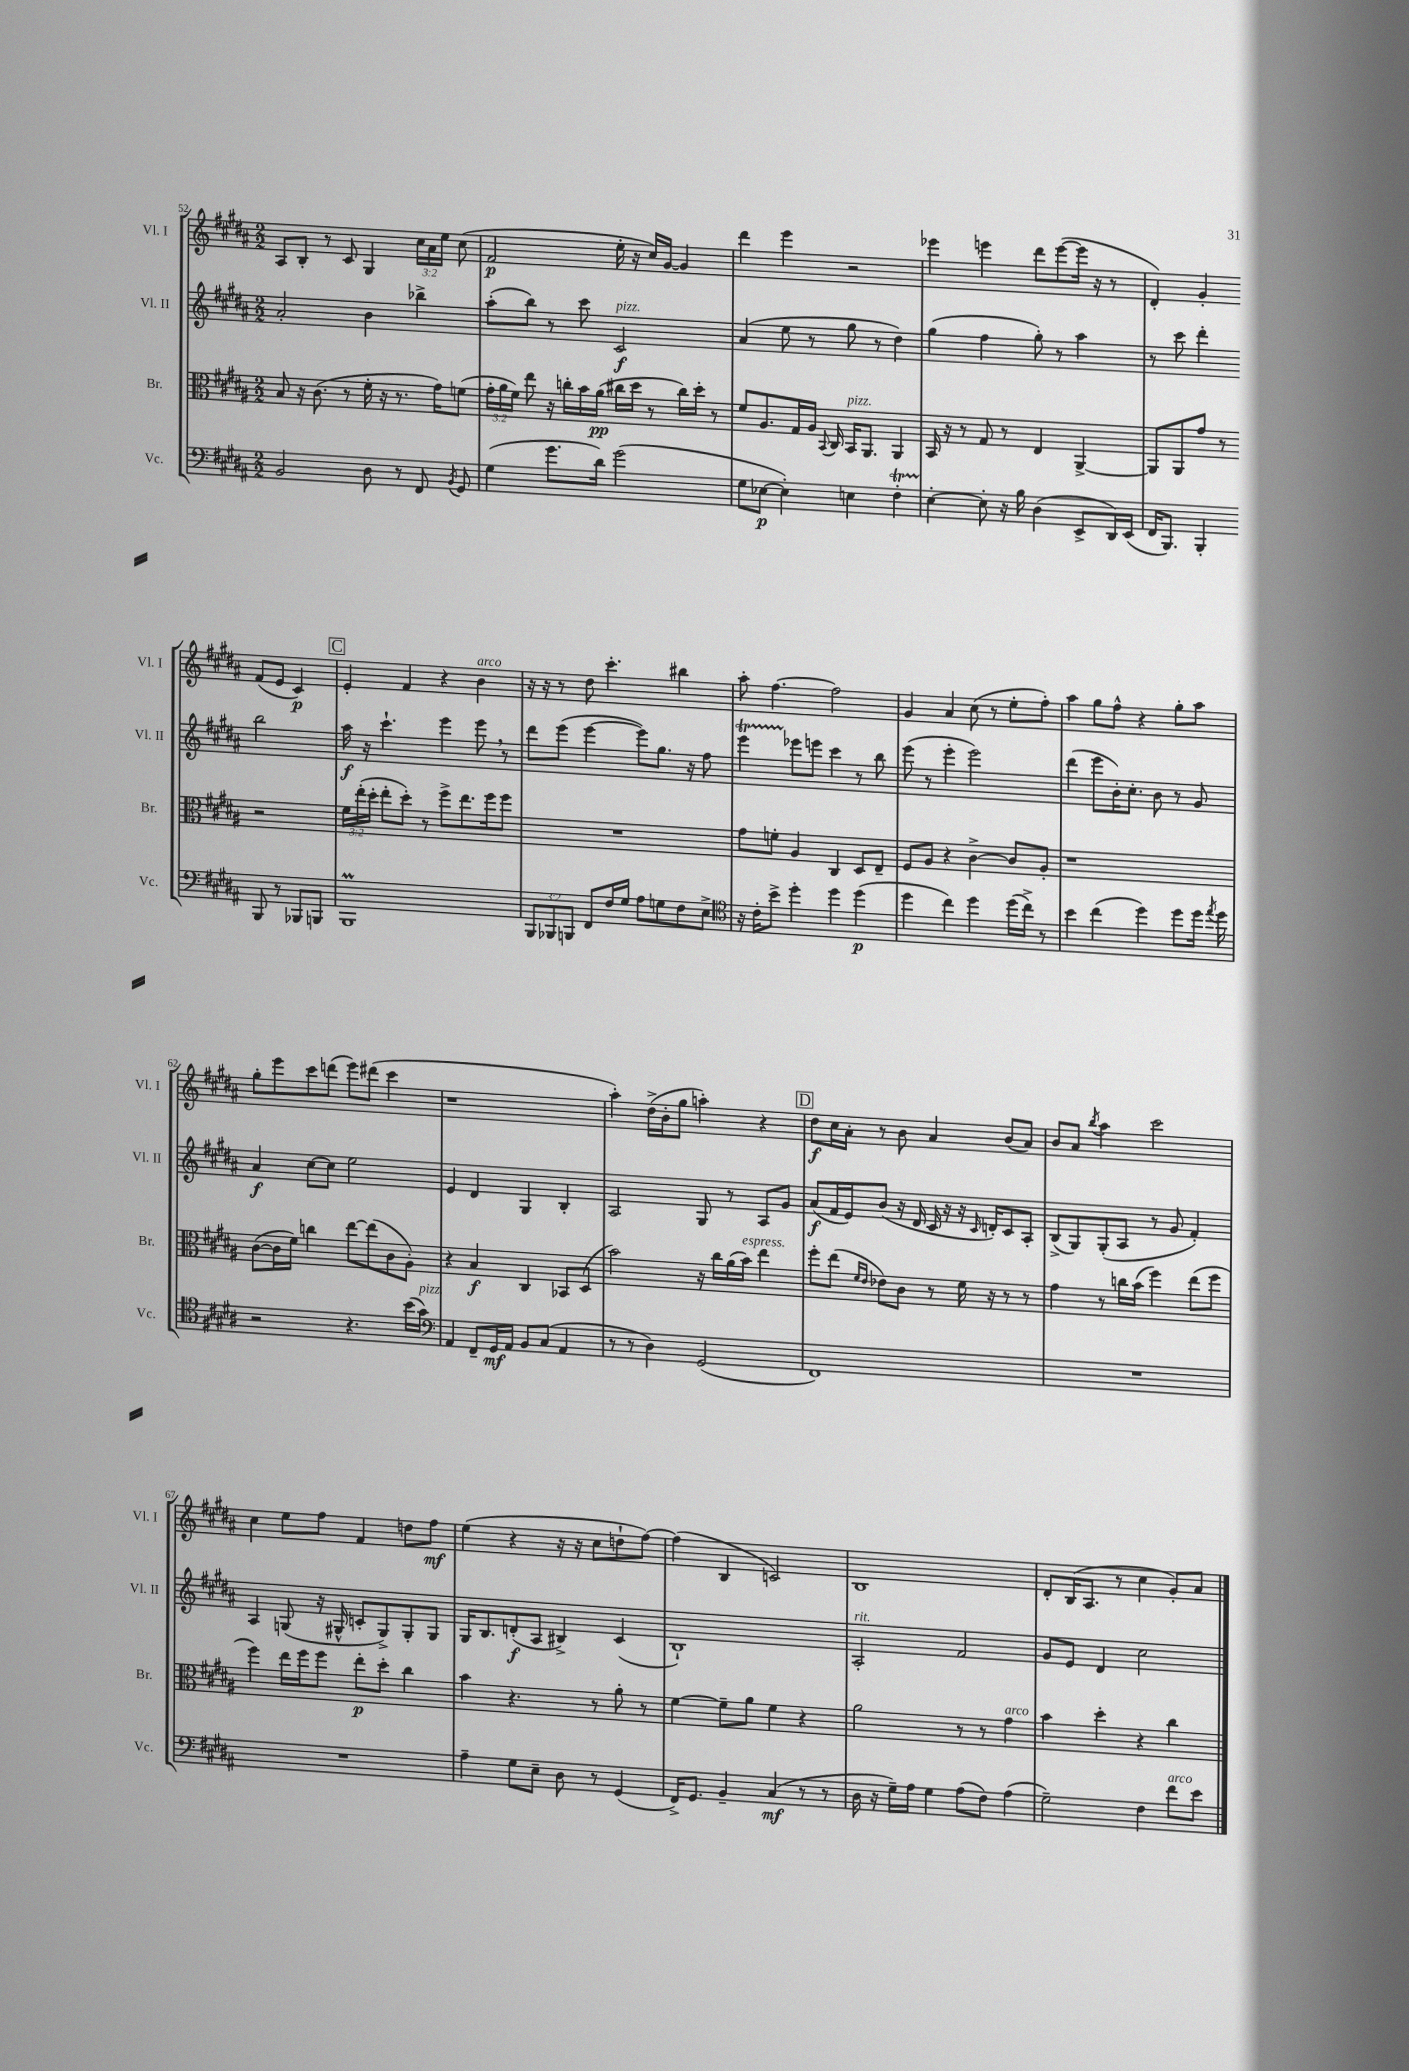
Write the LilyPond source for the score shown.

<<
\new StaffGroup <<
\new Staff = "s0" \with { instrumentName = "Vl. I" shortInstrumentName = "Vl. I" } {
    \clef treble \key b \major \numericTimeSignature \time 2/2 \override Staff.TupletNumber.text = #tuplet-number::calc-fraction-text
    \autoBeamOff ais8[ b8]-. r8 cis'8 gis4 \tuplet 3/2 { cis''16[ ais'16 e''16] } cis''8( |
    fis'2\p e''16-. r16 cis''16[) gis'16]~ gis'4 |
    dis'''4 e'''4 r2 |
    ees'''4 e'''4 dis'''8[ e'''8~( e'''16] r16 r8 |
    dis'4-.) gis'4-. fis'8[( e'8] cis'4\p) |
    \mark \markup { \box "C" } e'4-. fis'4 r4 b'4^\markup { \italic "arco" } |
    r16 r16 r8 dis''8 cis'''4.-. bis''4 |
    ais''8-. fis''4.~ fis''2 |
    gis'4 ais'4 cis''8( r8 e''8[-. fis''8]-.) |
    ais''4 gis''8[ fis''8]-^ r4 gis''8[-. ais''8] |
    gis''8[-. e'''8 cis'''8 d'''8]( e'''8[) dis'''8]( cis'''4 |
    r1 |
    ais''4-.) dis''16[->( b'16-. gis''8] a''4-.) r4 |
    \mark \markup { \box "D" } dis''8[\f cis''16 ais'16]-. r8 b'8 ais'4 b'8[( ais'8]) |
    b'8[ ais'8] \acciaccatura { b''8 } ais''4 cis'''2 |
    cis''4 e''8[ fis''8] fis'4 d''8[ fis''8]\mf |
    e''4( r4 r16 r16 cis''8[ d''8-! fis''8]~) |
    fis''4( b4 c'2) |
    b1 |
    dis'8[-. b16( ais8.] r8 cis''4 gis'8[-.) ais'8] \bar "|." |
}
\new Staff = "s1" \with { instrumentName = "Vl. II" shortInstrumentName = "Vl. II" } {
    \clef treble \key b \major \numericTimeSignature \time 2/2
    \autoBeamOff ais'2-. b'4 bes''4-> |
    ais''8[-.( b''8]) r8 cis'''8 cis'2\f^\markup { \italic "pizz." } |
    ais'4( e''8 r8 gis''8 r8 dis''4) |
    gis''4( fis''4 gis''8-.) r8 ais''4 |
    r8 cis'''8 dis'''4-. b''2 |
    \mark \markup { \box "C" } ais''16\f r16 cis'''4.-! e'''4 e'''8 \breathe r8 |
    dis'''8[ e'''8]( e'''4~ e'''8[) gis''8.] r16 fis''8 |
    e'''4\startTrillSpan ees'''8[\stopTrillSpan e'''8] cis'''4 r8 b''8 |
    e'''8( r8 e'''4-. e'''2) |
    dis'''4( e'''8[ b'16-.) cis''8.]-. b'8 r8 gis'8 |
    ais'4\f cis''8[~ cis''8] e''2 |
    e'4 dis'4 gis4 b4-. |
    ais2 gis8 r8 ais8[ gis'8] |
    \mark \markup { \box "D" } ais'8[\f( fis'16 e'16) b'8]( r16 dis'16 cis'16 r16 r16 \grace { cis'16 } d'16[-.) cis'8 ais8]-. |
    b8[->( gis8) gis8-.( ais8] r8 gis'8 fis'4-.) |
    ais4 g8( r16 gis16-^ c'8[-. gis8->) gis8-. gis8] |
    gis16[ b8. d'8-.\f( ais8] bis4->) cis'4( |
    b1-!) |
    ais2-.^\markup { \italic "rit." } fis'2 |
    gis'8[ e'8] dis'4 cis''2 \bar "|." |
}
\new Staff = "s2" \with { instrumentName = "Br." shortInstrumentName = "Br." } {
    \clef alto \key b \major \numericTimeSignature \time 2/2 \override Staff.TupletNumber.text = #tuplet-number::calc-fraction-text
    \autoBeamOff b8 r16 cis'8.( r8 fis'16-. r16 r8. gis'16[) f'8]( |
    \tuplet 3/2 { gis'16[-. ais'16 fis'16]) } e''8 r16 c''16[-. b'16 ais'16]\pp( cis''16[ dis''16] r8 cis''16[) dis''16]-. r8 |
    fis'8[ ais8. gis16 ais16] \appoggiatura { b,8 } cis16 b,16[^\markup { \italic "pizz." } ais,8.] ais,4 |
    b,16 r16 r8 gis8 r8 e4 ais,4~-> |
    ais,8[ ais,8 gis'8] r8 r2 |
    \mark \markup { \box "C" } \tuplet 3/2 { fis'16[ e''16-.( dis''16]-. } e''8[-. dis''8]-.) r8 fis''8[-> e''8. fis''16 fis''8] |
    R1 |
    gis'8[ f'8]-. ais4 cis4 dis8[ e8]-- |
    fis8[ ais8] r4 cis'4~-> cis'8[ ais8]-. |
    r1 |
    cis'8[~( cis'16 fis'16]) c''4 e''8[~ e''8( cis'8 ais8]-.) |
    r4 b4\f cis4 bes,8[ dis8]( |
    b'2) r16 cis''16[ ais'16( b'16]^\markup { \italic "espress." }) e''4 |
    \mark \markup { \box "D" } fis''8[-. e''8]( \grace { fis'16[ e'16] } ees'8[) cis'8] r8 fis'16 r16 r8 r8 |
    gis'4 r8 c''16[ b'16]( fis''4) e''8[( fis''8] |
    fis''4) e''16[ fis''16 fis''8] e''8[-.\p dis''8]-. cis''4 |
    b'4 r4. r8 ais'8-. r8 |
    fis'4~ fis'8[-- ais'8] fis'4 r4 |
    ais'2 r8 r8 gis'4^\markup { \italic "arco" } |
    b'4 dis''4-. r4 cis''4 \bar "|." |
}
\new Staff = "s3" \with { instrumentName = "Vc." shortInstrumentName = "Vc." } {
    \clef bass \key b \major \numericTimeSignature \time 2/2 \override Staff.TupletNumber.text = #tuplet-number::calc-fraction-text
    \autoBeamOff b,2 dis8 r8 fis,8 \acciaccatura { b,8 } gis,8 |
    gis4( gis'8.[ dis'16]) gis'2( |
    gis8[ ees8]~\p ees4-.) e4 fis4-.\startTrillSpan |
    e4~-.\stopTrillSpan e8-. r16 b16 dis4( e,8[-> dis,16) e,16]( |
    fis,16[ b,,8.]) b,,4-. b,,8 r8 bes,,8[ b,,8] |
    \mark \markup { \box "C" } b,,1\prall |
    \tuplet 3/2 { b,,8[ bes,,8 b,,8] } fis,8[ fis16 gis16] ais8[ g8 fis8 e8]-> |
    \clef tenor r16 cis'16[-. b'8]-> dis''4-. dis''4 dis''4\p( |
    dis''4 cis''4) dis''4 dis''16[( cis''16]->) r8 |
    b'4 cis''4( dis''4) dis''8[ dis''16] \acciaccatura { e''8 } dis''16 |
    r2 r4. b'16[( gis'16]^\markup { \italic "pizz." }) |
    \clef bass ais,4 fis,8[-- gis,16\mf ais,16] b,8[ cis8]( ais,4 |
    r8 r8 dis4) gis,2( |
    \mark \markup { \box "D" } fis,1) |
    R1 |
    R1 |
    ais4-- gis8[ e8]-- dis8 r8 gis,4( |
    fis,16[->) gis,8.] b,4-- cis4\mf( r8 r8 |
    dis16 r16 gis16[--) ais16] gis4 ais8[( fis8]) ais4( |
    gis2--) fis4 fis'8[^\markup { \italic "arco" } e'8] \bar "|." |
}
>>
>>
\layout { \context { \Score currentBarNumber = #52 } }
